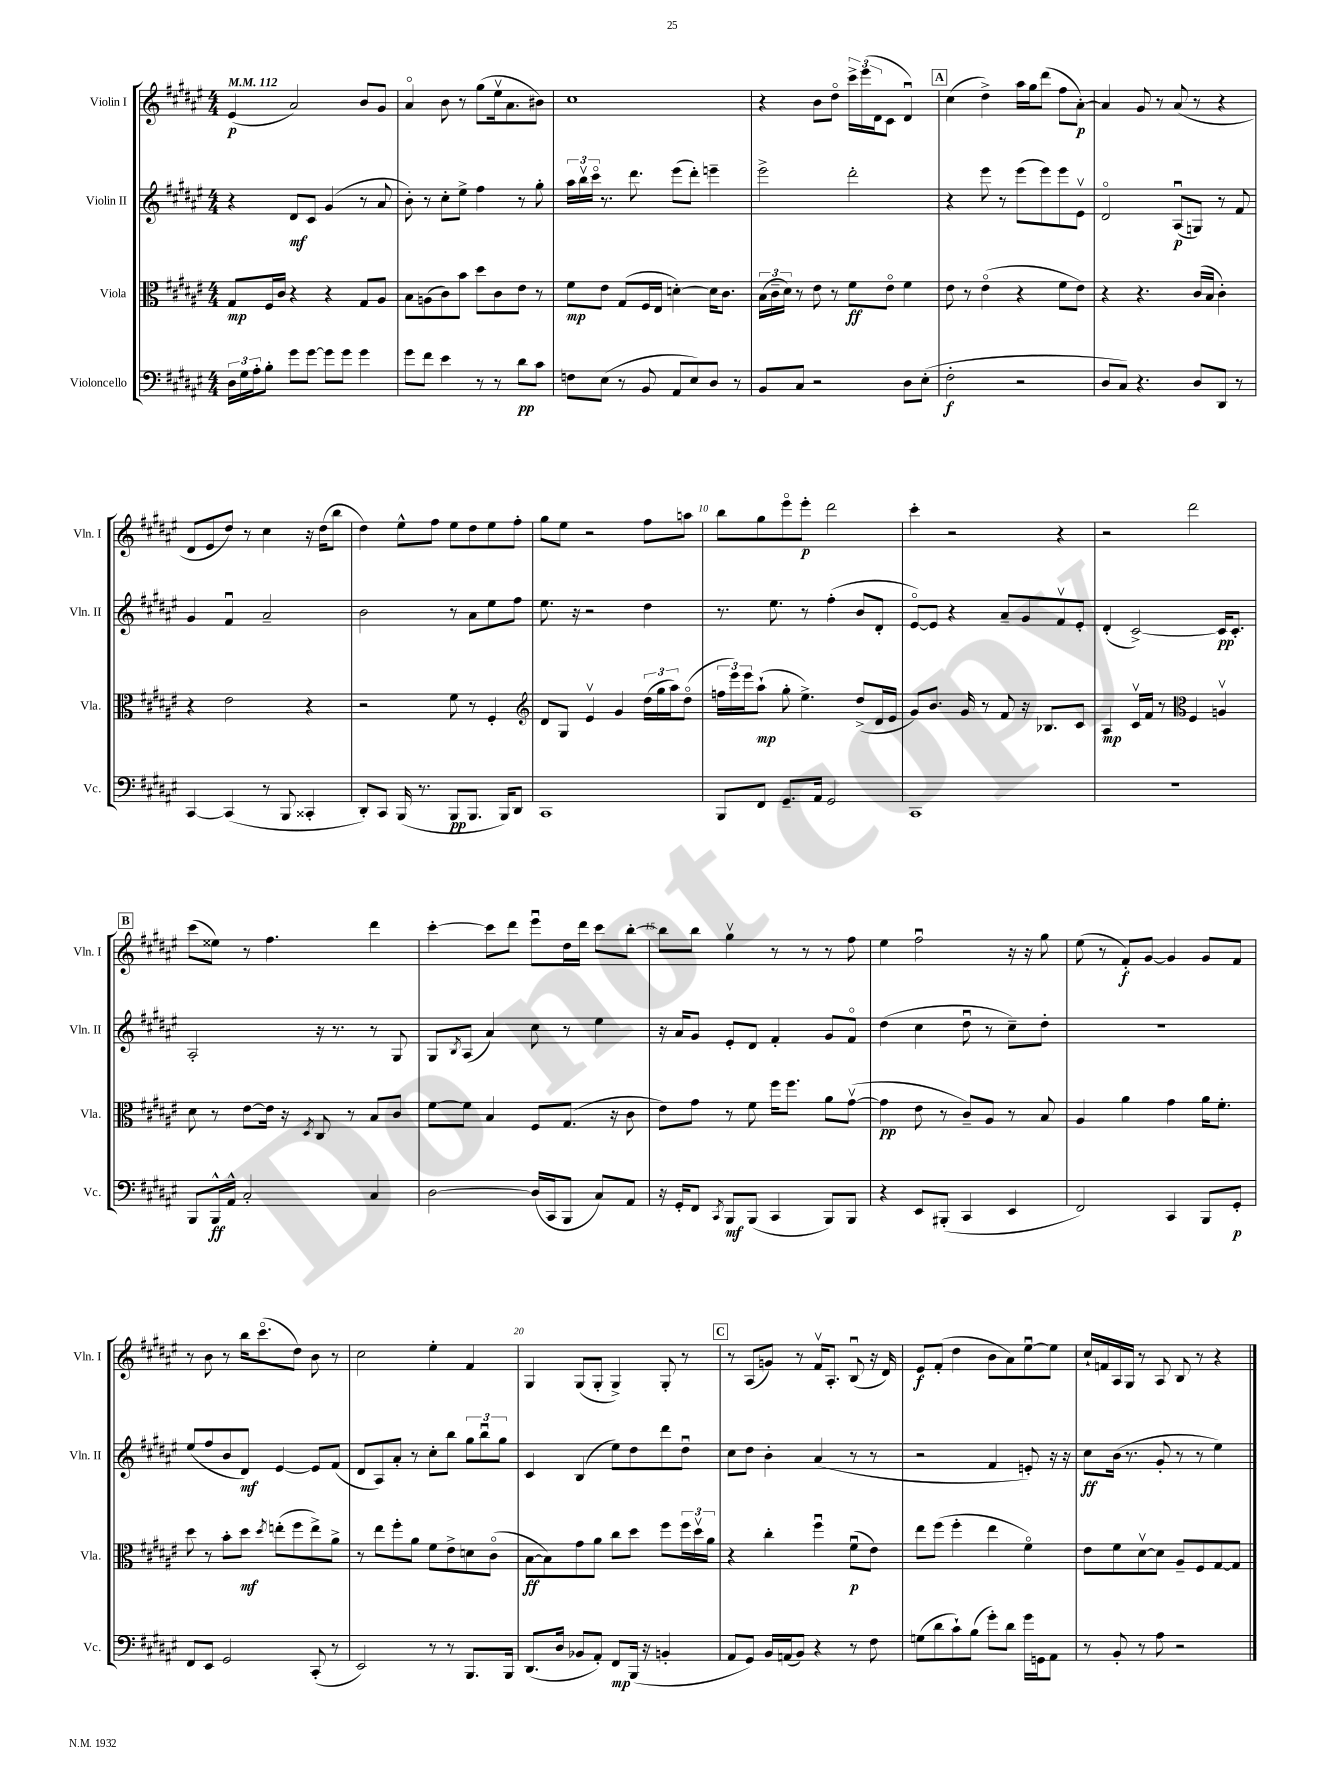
<<
\new StaffGroup <<
\new Staff = "s0" \with { instrumentName = "Violin I" shortInstrumentName = "Vln. I" } {
    \clef treble \key fis \major \numericTimeSignature \time 4/4 \tempo 4 = 112
    eis'4\p( ais'2) b'8 gis'8 |
    ais'4\flageolet b'8 r8 gis''8( eis''16\upbow ais'8. bis'8) |
    cis''1 |
    r4 b'8 dis''8\flageolet \tuplet 3/2 { cis'''16-> eis'''16( dis'16 } cis'8 dis'4\downbow) |
    \mark \markup { \box "A" } cis''4( dis''4->) ais''16 gis''16 dis'''8( fis''8 ais'8~-.\p) |
    ais'4 gis'8 r8 ais'8( r8 r4 |
    dis'8 eis'8 dis''8) r8 cis''4 r16 dis''16( b''8 |
    dis''4) eis''8-^ fis''8 eis''8 dis''8 eis''8 fis''8-. |
    gis''8 eis''8 r2 fis''8 a''8 |
    b''8 gis''8 eis'''8\flageolet eis'''8-.\p dis'''2 |
    cis'''4-. r2 r4 |
    r2 dis'''2 |
    \mark \markup { \box "B" } cis'''8( eisis''8) r8 fis''4. dis'''4 |
    cis'''4~-. cis'''8 dis'''8 eis'''8\downbow dis''16 dis'''16 cis'''8 b''8~-. |
    b''8 b''8 gis''4\upbow r8 r8 r8 fis''8 |
    eis''4 fis''2\downbow r16 r16 gis''8 |
    eis''8( r8 fis'8-.\f) gis'8~ gis'4 gis'8 fis'8 |
    r8 b'8 r8 b''16 cis'''8.\flageolet( dis''8) b'8 r8 |
    cis''2 eis''4-. fis'4 |
    gis4 gis8( gis8-. gis4->) gis8-. r8 |
    \mark \markup { \box "C" } r8 ais8( g'8) r8 fis'16\upbow ais8.-. b8\downbow( r16 dis'16) |
    eis'8\f fis'8-.( dis''4 b'8 ais'8) eis''8~\downbow eis''8 |
    cis''16-! f'16 ais16 gis16 r8 ais8 b8 r8 r4 \bar "|." |
}
\new Staff = "s1" \with { instrumentName = "Violin II" shortInstrumentName = "Vln. II" } {
    \clef treble \key fis \major \numericTimeSignature \time 4/4
    r4 dis'8\mf cis'8 gis'4( r8 ais'8 |
    b'8-.) r8 cis''8-. eis''8-> fis''4 r8 gis''8-. |
    \tuplet 3/2 { ais''16 b''16\upbow cis'''16\flageolet } r8. dis'''8. eis'''8( dis'''8-.) e'''4-- |
    eis'''2-> dis'''2-. |
    \mark \markup { \box "A" } r4 eis'''8 r8 eis'''8( eis'''8) eis'''8 eis'8\upbow |
    dis'2\flageolet ais8\downbow\p( g8) r8 fis'8 |
    gis'4 fis'4\downbow ais'2-- |
    b'2 r8 ais'8 eis''8 fis''8 |
    eis''8. r16 r2 dis''4 |
    r8. eis''8. r8 fis''4-.( b'8 dis'8-. |
    eis'8~\flageolet) eis'8 r4 ais'8-- gis'8 fis'8\upbow eis'8-. |
    dis'4-.( cis'2~->) cis'16\pp cis'8.-. |
    \mark \markup { \box "B" } ais2-. r16 r8. r8 gis8 |
    gis8 \acciaccatura { b8 } ais8( ais'4) cis''8 r8 eis''4 |
    r16 ais'16 gis'8 eis'8-. dis'8 fis'4-. gis'8 fis'8\flageolet |
    dis''4( cis''4 dis''8\downbow r8 cis''8--) dis''8-. |
    R1 |
    eis''8( fis''8 b'8 dis'8\mf) eis'4~ eis'8 fis'8( |
    dis'8 ais8) ais'8-. r8 cis''8-. b''8 \tuplet 3/2 { gis''8 b''8\downbow gis''8 } |
    cis'4 b4( eis''8) dis''8 dis'''8 dis''8\downbow |
    \mark \markup { \box "C" } cis''8 dis''8 b'4-. ais'4( r8 r8 |
    r2 fis'4 e'8-.) r16 r16 |
    cis''8\ff b'16( r8. gis'8-. r8 r8 eis''4) \bar "|." |
}
\new Staff = "s2" \with { instrumentName = "Viola" shortInstrumentName = "Vla." } {
    \clef alto \key fis \major \numericTimeSignature \time 4/4
    gis8\mp fis16 cis'16 r4 r4 gis8 ais8 |
    b8 a8( cis'8) b'8 dis''8 cis'8 eis'8 r8 |
    fis'8\mp eis'8 gis8( fis16 eis16 d'4~-.) d'16 cis'8. |
    \tuplet 3/2 { b16( cis'16-- dis'16) } r8 eis'8 r8 fis'8\ff eis'8\flageolet fis'4 |
    \mark \markup { \box "A" } eis'8 r8 eis'4\flageolet( r4 fis'8 eis'8) |
    r4 r4. cis'16( b16 cis'4-.) |
    r4 eis'2 r4 |
    r2 fis'8 r8 fis4-. |
    \clef treble dis'8 gis8 eis'4\upbow gis'4 \tuplet 3/2 { dis''16( gis''16 ais''16) } dis''8\flageolet( |
    \tuplet 3/2 { f''16 eis'''16) eis'''16 } ais''8-!\mp( gis''8-. eis''4.->) dis''8->( dis'16 eis'16 |
    gis'8) b'8. gis'16 r8 fis'8 r16 bes8. cis'8 |
    ais4\mp cis'16\upbow fis'16 r8 \clef alto fis4 a4\upbow |
    \mark \markup { \box "B" } dis'8 r8 eis'8~ eis'16 r16 \acciaccatura { dis8 } cis8 r8 b8 cis'8 |
    fis'8~ fis'8 b4 fis8 gis8.( r16 cis'8 |
    eis'8) gis'8 r8 fis'8 fis''16 fis''8. ais'8 gis'8~\upbow( |
    gis'4\pp eis'8 r8 cis'8--) ais8 r8 b8 |
    ais4 ais'4 gis'4 ais'16 fis'8.-. |
    dis''8 r8 b'8-. dis''8\mf \acciaccatura { dis''8 } e''8-.( fis''8 e''8->) ais'8-> |
    r8 eis''8 fis''8-. ais'8 fis'8 eis'8-> d'8 cis'8\flageolet( |
    b8~\ff b8) gis'8 ais'8 cis''8 dis''8 fis''8 \tuplet 3/2 { fis''16 dis''16\upbow ais'16 } |
    \mark \markup { \box "C" } r4 cis''4-. fis''4\downbow fis'8\downbow\p( eis'8) |
    eis''8 fis''8( fis''4-. eis''4 fis'4\flageolet) |
    eis'8 fis'8 dis'8~\upbow dis'8 ais8-- fis8 gis8~ gis8 \bar "|." |
}
\new Staff = "s3" \with { instrumentName = "Violoncello" shortInstrumentName = "Vc." } {
    \clef bass \key fis \major \numericTimeSignature \time 4/4
    \tuplet 3/2 { dis16 gis16 ais16-. } b8-. gis'8 gis'8~ gis'8 gis'8 gis'4 |
    gis'8 fis'8 eis'4 r8 r8 dis'8\pp cis'8 |
    f8 eis8( r8 b,8 ais,8 eis8) dis8 r8 |
    b,8 cis8 r2 dis8 eis8-.( |
    \mark \markup { \box "A" } fis2-.\f r2 |
    dis8 cis8) r4. dis8 dis,8 r8 |
    cis,4~ cis,4( r8 b,,8 cisis,4-. |
    dis,8-.) cis,8 b,,16( r8. b,,8\pp b,,8. b,,16) dis,8 |
    cis,1 |
    b,,8 fis,8 gis,8.-- ais,16 gis,2 |
    cis,1 |
    R1 |
    \mark \markup { \box "B" } b,,8 b,,16-^\ff ais,16-^ cis2-. cis4 |
    dis2~ dis16( cis,16 b,,8 cis8) ais,8 |
    r16 gis,16-. fis,8 \acciaccatura { cis,8 } b,,8\mf b,,8( cis,4 b,,8) b,,8 |
    r4 eis,8 bis,,8-.( cis,4 eis,4 |
    fis,2) cis,4 b,,8 gis,8-.\p |
    fis,8 eis,8 gis,2 cis,8-.( r8 |
    eis,2) r8 r8 b,,8. b,,16 |
    dis,8.( dis16 bes,8 ais,8-.) fis,8\mp b,,16( r16 b,4-. |
    \mark \markup { \box "C" } ais,8 gis,8) b,16 a,16( b,8) r4 r8 fis8 |
    g8( dis'8 cis'8-!) b8( gis'8-.) dis'8 gis'16 g,16 ais,8 |
    r8 b,8-. r8 ais8 r2 \bar "|." |
}
>>
>>
\layout { \context { \Score \override BarNumber.break-visibility = ##(#f #t #t) barNumberVisibility = #(every-nth-bar-number-visible 5) } }
